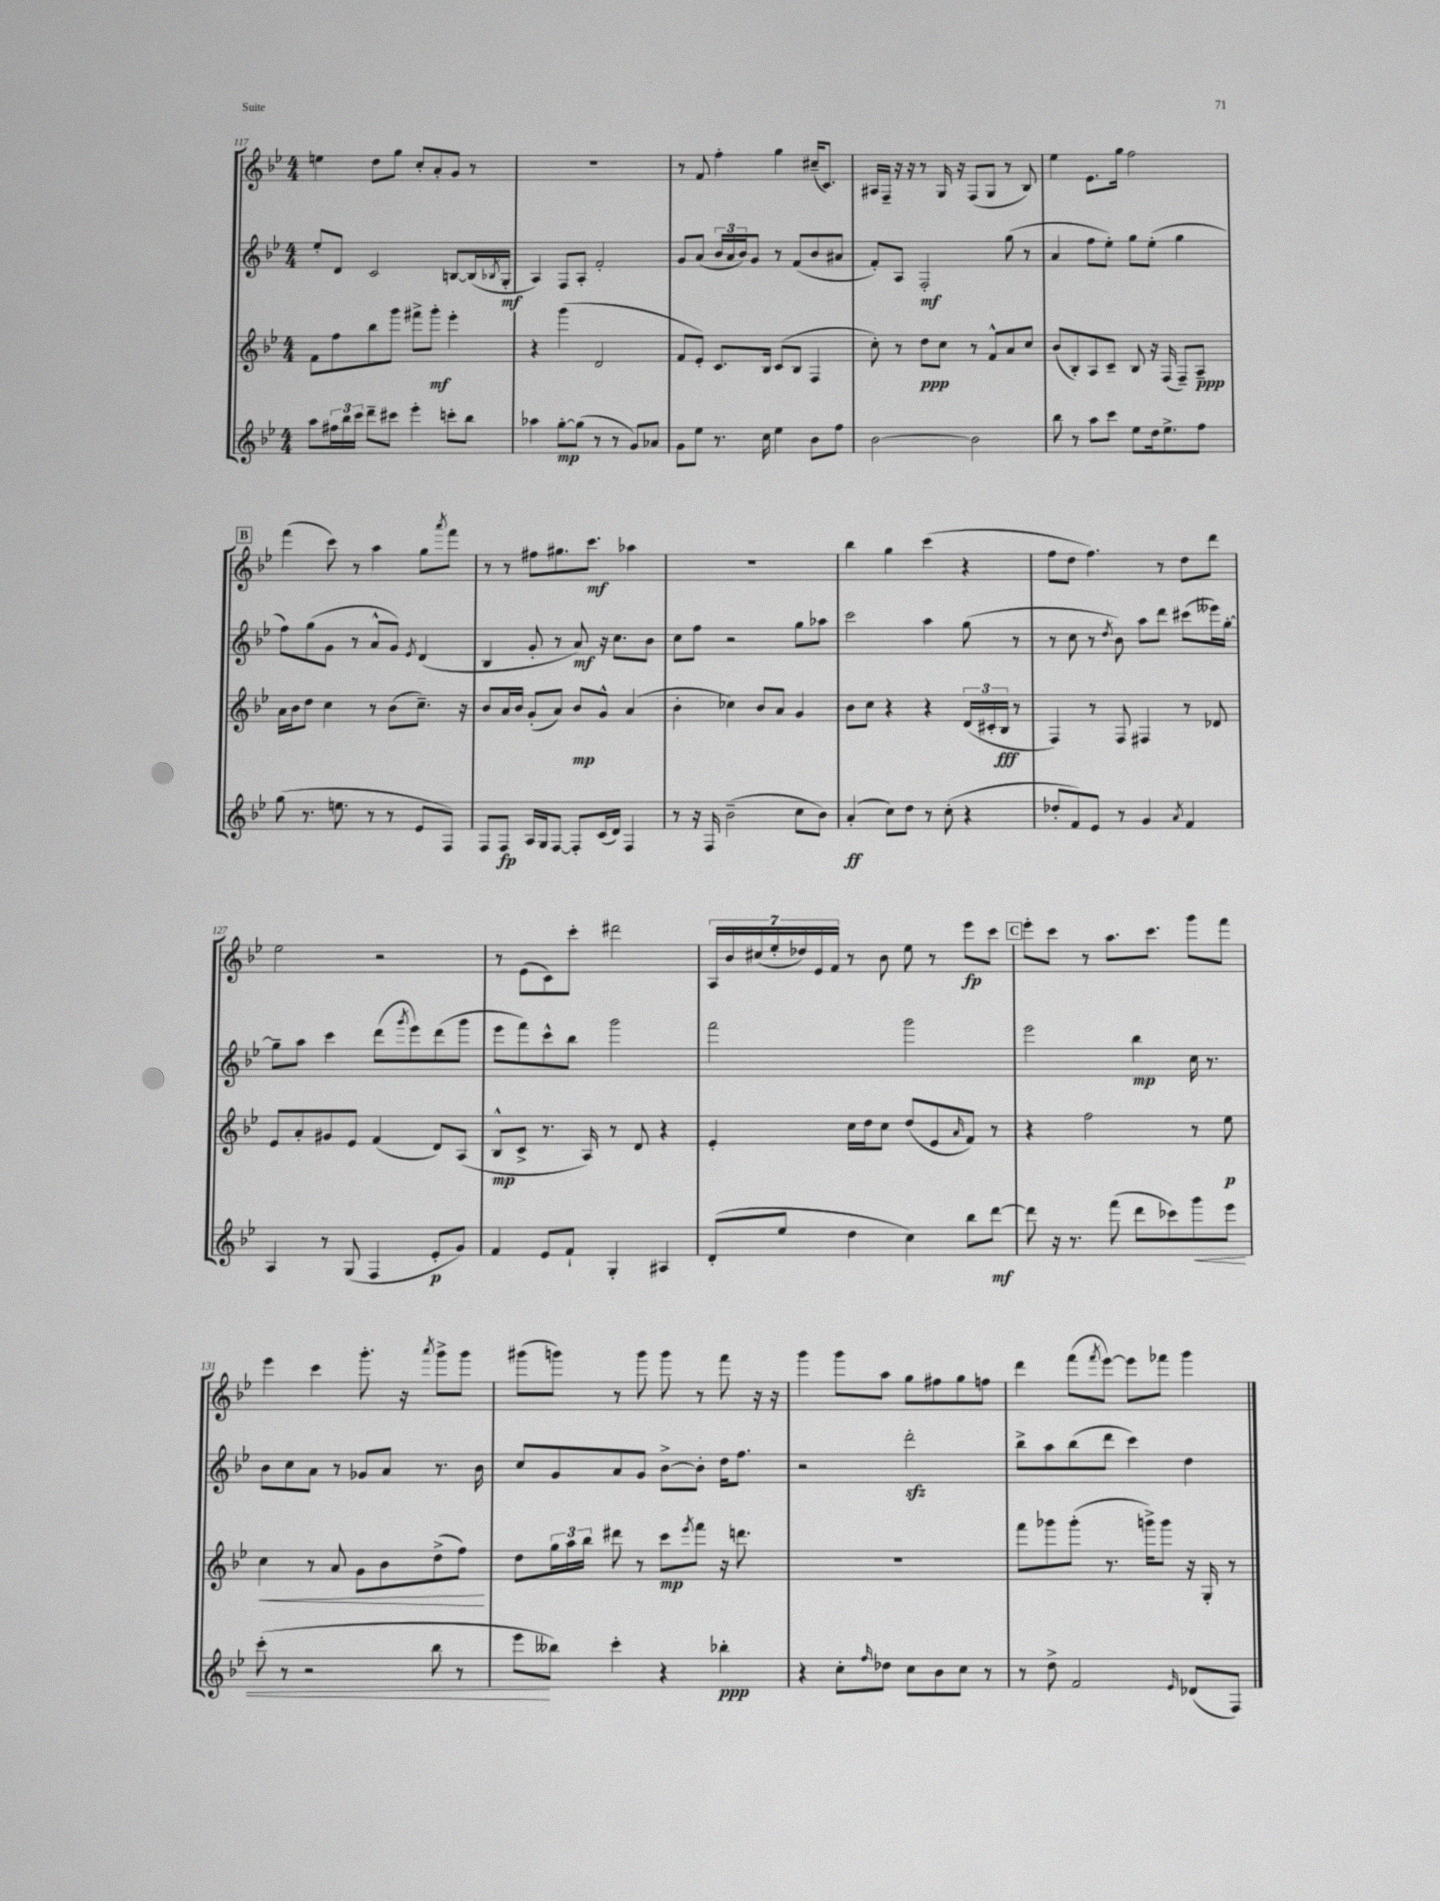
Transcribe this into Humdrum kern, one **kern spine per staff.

**kern	**kern	**kern	**kern
*staff4	*staff3	*staff2	*staff1
*clefG2	*clefG2	*clefG2	*clefG2
*k[b-e-]	*k[b-e-]	*k[b-e-]	*k[b-e-]
*M4/4	*M4/4	*M4/4	*M4/4
8aa	8f	8ee-'	4ee
24ff#	8ff	8d	.
24bb-	.	.	.
24ccc	.	.	.
8ddd~	8bb-	2c	8dd
8ccc#	8ggg	.	8gg
4eee-'	8fff#^	.	8cc'
.	8ggg'	.	8a'
8ccc'	4eee-'	[8B	8g
8bb-	.	(16B]	8r
.	.	8qB-	.
.	.	16G'	.
=	=	=	=
4aa-	4r	4A)	1r
[8gg'	(4ggg	8F	.
(8gg]	.	8A'	.
8r	2d	2f'	.
8r	.	.	.
8g)	.	.	.
8a-	.	.	.
=	=	=	=
8g	8f	8g	8r
8ee-	8e-')	(8a	8f
8.r	8.c	24b-	4ff'
.	.	24a	.
.	.	24b-)	.
.	.	8g	.
16cc	16B-	.	.
4ee-	(8c	8r	4gg
.	8B-	(8f	.
8b-	4F	8b-	(16cc#~
.	.	.	8.c)
8ff	.	8a#	.
=	=	=	=
[2b-	8cc')	8f')	16A#
.	.	.	16F~
.	8r	8A	16r
.	.	.	16r
.	8dd	2F'	8r
.	8cc	.	16G
.	.	.	16r
2b-]	8r	.	(8F
.	8f^^	.	8G
.	8a	(8gg	8r
.	8cc	8r	8B-)
=	=	=	=
8bb-	(8b-	4a	4ee-
8r	8B-')	.	.
8aa	8A	8ff	8.e-
8ccc	8c~	8ee-')	.
.	.	.	16gg
8ee-	8B-	8gg	2ff
16dd	16r	(8ee-'	.
8.ee-^	(16F	.	.
.	8F~)	4gg	.
8ff	8A~	.	.
=	=	=	=
(8gg	16a	8ff)	(4fff
.	16b-	.	.
8.r	8dd	(8gg	.
.	4cc	8g	8ccc)
8.ee	.	.	.
.	.	8r	8r
8r	8r	8a^^	4aa
8r	(8b-	8g)	.
.	.	8qe-	.
8e-	8.cc~)	(4d	8gg
.	.	.	8qaaa
8F)	.	.	8fff
.	16r	.	.
=	=	=	=
8F	8b-	4B-	8r
8F	16a	.	8r
.	16b-	.	.
16A	(8g'	8g'	8ff#
16G	.	.	.
[8F	8a)	8r	8.gg#
8F']	8b-	8a)	.
.	.	.	8.ccc
(16c	8g^^	16r	.
16d)	.	8.cc	.
4F	(4a	.	4aa-
.	.	8b-	.
=	=	=	=
8r	4b-'	8cc	1r
16r	.	8ff	.
16F	.	.	.
(2b-~	4cc-)	2r	.
.	8b-	.	.
.	8a	.	.
8cc	4g	8gg	.
8b-)	.	8aa-	.
=	=	=	=
(4a'	8b-	2ccc	4bb-
.	8cc	.	.
8cc)	4r	.	4gg
8dd	.	.	.
8r	4r	4aa	(4ccc
(8cc'	.	.	.
4r	(24d	(8gg	4r
.	24c#'	.	.
.	24B-	.	.
.	8r	8r	.
=	=	=	=
8dd-'	4F)	8r	8ff
8f)	.	8cc	8dd
8e-	8r	8r	4.ff)
.	.	8qdd	.
8r	8F	8b-)	.
4g	4F#	8aa	.
.	.	8ddd	8r
8qa	.	.	.
4f	8r	(8ccc#	8dd
.	8d-	16eee--)	8ddd
.	.	[16gg'	.
=	=	=	=
4A	8e-	8gg~]	2ee-
.	8a'	8aa	.
8r	8g#	4ccc	.
(8G	8e-	.	.
4F	(4f	(8ddd	2r
.	.	8qggg	.
.	.	8eee-)	.
8e-'	8d)	(8ddd	.
8g)	(8A	8ggg	.
=	=	=	=
4f	8B-^^	8eee-	8r
.	8c^	8fff)	(8e-
8e-	8.r	8ccc^^	8c)
8f`	.	8bb-	8ccc'
.	16A)	.	.
4G'	8r	2ggg	2ddd#
.	8d	.	.
4A#	4r	.	.
=	=	=	=
(8d'	4e-'	2fff	28A
.	.	.	28b-
.	.	.	(28cc#
.	.	.	28ee-'
8ee-	.	.	.
.	.	.	28dd-)
.	.	.	28e-
.	.	.	28f
4dd	16cc	.	8r
.	16dd	.	.
.	8cc	.	8b-
4cc)	(8dd	2ggg	8ee-
.	8e-	.	8r
.	16qqa	.	.
8bb-	8f)	.	8eee-
[8ddd	8r	.	8ccc
=	=	=	=
8ddd]	4r	2eee-	8eee-'
16r	.	.	8ccc
8.r	.	.	.
.	2ff	.	8r
(8fff	.	.	8.aa
8ddd	.	4bb-	.
.	.	.	8.ccc
8ccc-)	.	.	.
8ggg	8r	16cc	8ggg
.	.	8.r	.
8eee-	8ee-	.	8fff
=	=	=	=
(8ccc'	4cc	8b-	4eee-
8r	.	8cc	.
2r	8r	8a	4ccc
.	8a	8r	.
.	8g	8g-	8.ggg'
.	8b-	8a	.
.	.	.	16r
.	.	.	8qaaa
8bb-	(8dd^	8.r	8ggg^
8r	8ff)	.	8ggg
.	.	16b-	.
=	=	=	=
8eee-	8dd	8cc	(8ggg#
8bb--)	24gg	8g	8ggg)
.	24aa	.	.
.	24bb-	.	.
4ccc'	8ddd#	8a	8r
.	8r	8g	8ggg
4r	8ccc	[8b-^	8ggg
.	8qeee-	.	.
.	8fff	8b-']	8r
4bb-'	16r	16dd	8fff
.	8.ddd	8.ff	.
.	.	.	16r
.	.	.	16r
=	=	=	=
4r	1r	2r	4ggg
8cc'	.	.	8ggg
16qqff	.	.	.
8dd-	.	.	8aa
8cc	.	2ddd'	8gg
8b-	.	.	8ff#
8cc	.	.	8gg
8r	.	.	8ff
=	=	=	=
8r	8fff	8bb-^	4ddd
8dd^	8ggg-	8aa	.
2f	(8ggg-'	(8bb-	(8fff
.	.	.	8qfff
.	8.r	8ddd	[8eee-)
.	.	4ccc)	8eee-]
.	16ggg^)	.	.
.	8ggg	.	8fff-
16qqe-	.	.	.
(8d-	16r	4dd	4ggg
.	16G'	.	.
8F)	8r	.	.
==	==	==	==
*-	*-	*-	*-
